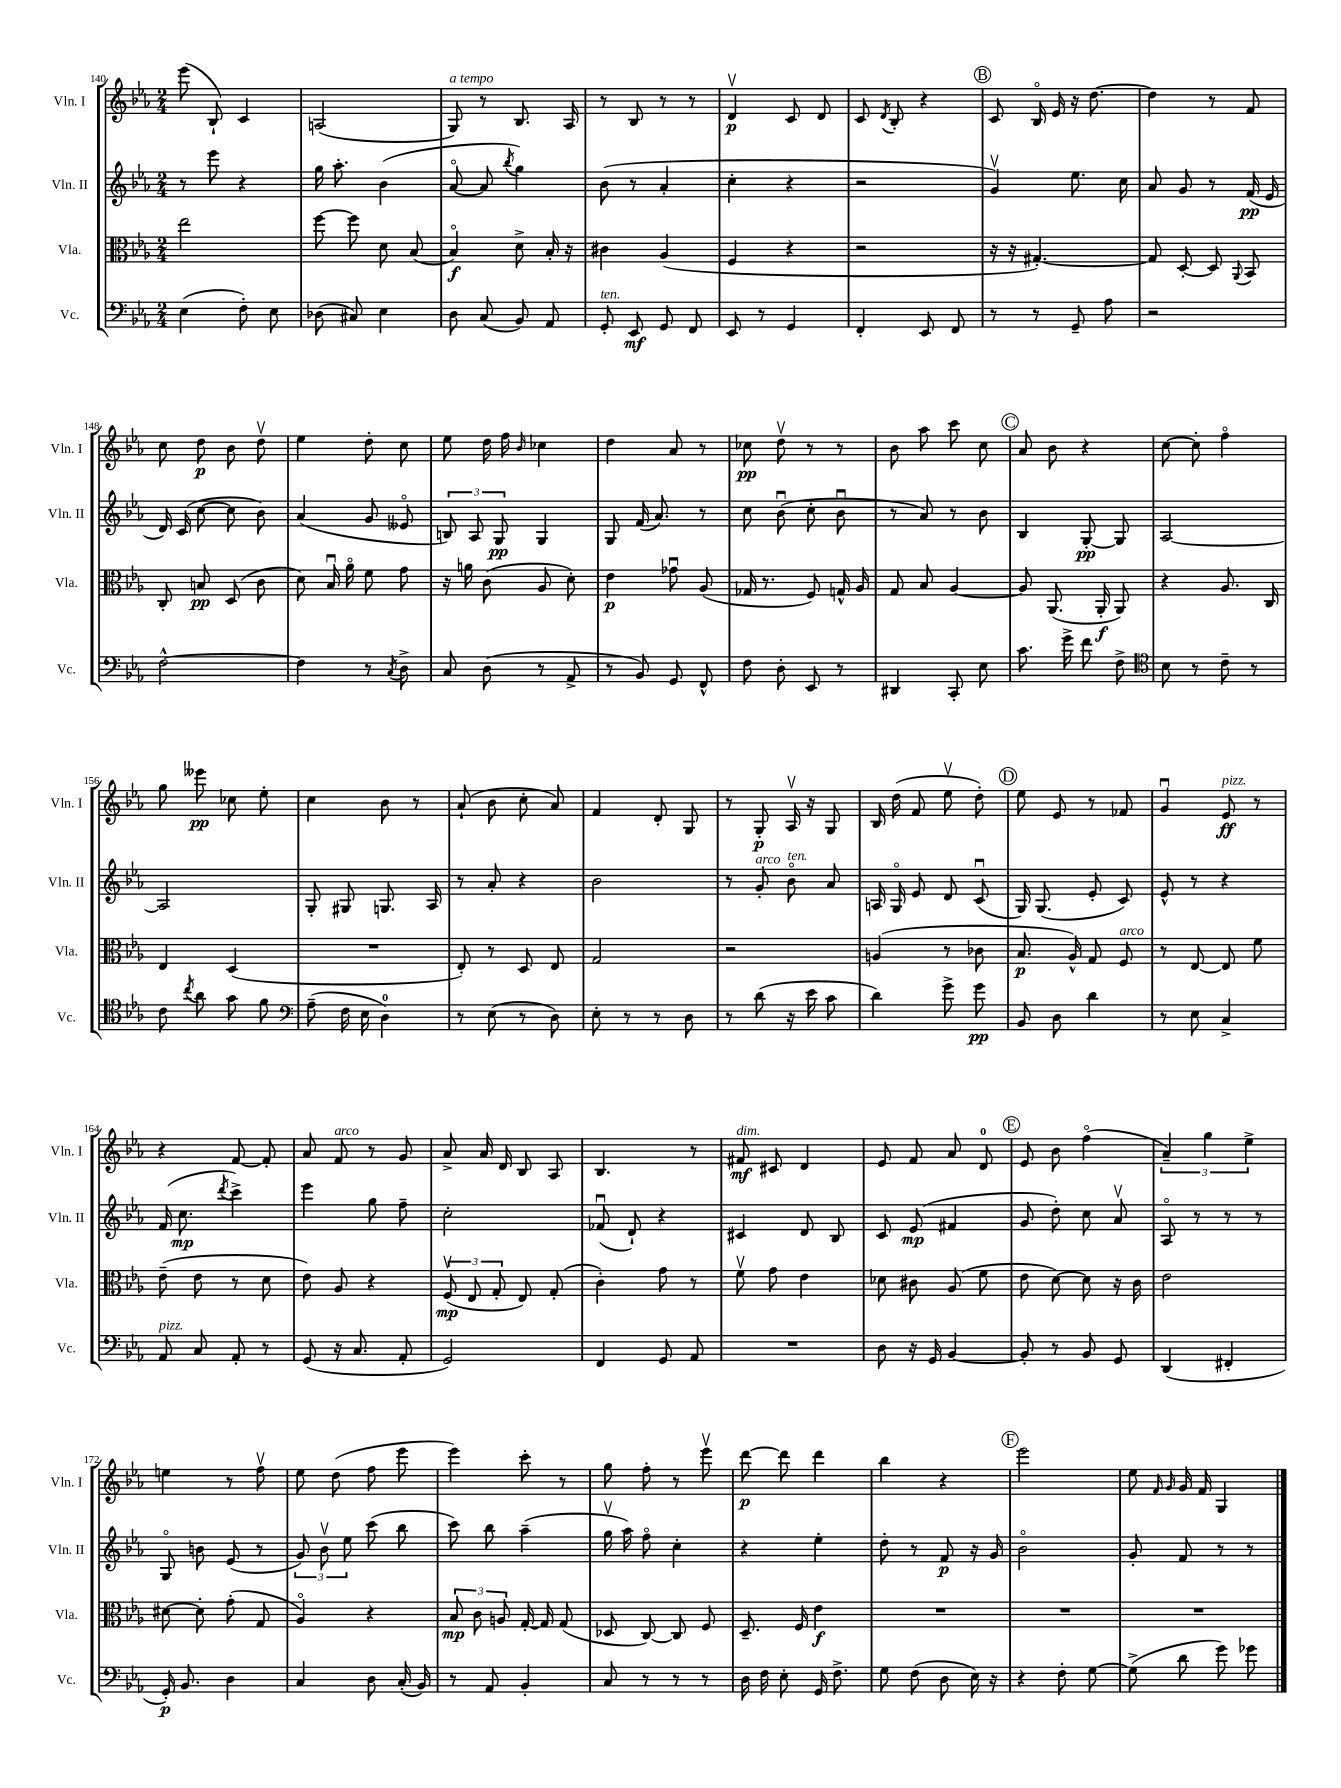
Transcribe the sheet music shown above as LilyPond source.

<<
\new StaffGroup <<
\new Staff = "s0" \with { instrumentName = "Vln. I" shortInstrumentName = "Vln. I" } {
    \clef treble \key ees \major \numericTimeSignature \time 2/4
    \autoBeamOff ees'''8( bes8-!) c'4 |
    a2( |
    g8^\markup { \italic "a tempo" }) r8 bes8. aes16 |
    r8 bes8 r8 r8 |
    d'4\upbow\p c'8 d'8 |
    c'8 \acciaccatura { d'8 } bes8-. r4 |
    \mark \markup { \circle "B" } c'8 bes16\flageolet ees'16 r16 d''8.~ |
    d''4 r8 f'8 |
    c''8 d''8\p bes'8 d''8\upbow |
    ees''4 d''8-. c''8 |
    ees''8 d''16 f''16 \grace { bes'16 } ces''4 |
    d''4 aes'8 r8 |
    ces''8\pp d''8\upbow r8 r8 |
    bes'8 aes''8 c'''8 c''8 |
    \mark \markup { \circle "C" } aes'8 bes'8 r4 |
    c''8~ c''8-. f''4\flageolet |
    g''8 eeses'''8\pp ces''8 ees''8-. |
    c''4 bes'8 r8 |
    aes'8-!( bes'8 c''8-. aes'8) |
    f'4 d'8-. g8 |
    r8 g8-.\p aes16\upbow r16 g8 |
    bes16 d''16( f'8 ees''8\upbow d''8-.) |
    \mark \markup { \circle "D" } ees''8 ees'8 r8 fes'8 |
    g'4\downbow ees'8\ff^\markup { \italic "pizz." } r8 |
    r4 f'8~ f'8-. |
    aes'8 f'8^\markup { \italic "arco" } r8 g'8 |
    aes'8-> aes'16 d'16 bes8 aes8 |
    bes4. r8 |
    fis'8\mf^\markup { \italic "dim." } cis'8 d'4 |
    ees'8 f'8 aes'8 d'8-0 |
    \mark \markup { \circle "E" } ees'8 bes'8 f''4\flageolet( |
    \tuplet 3/2 { aes'4--) g''4 ees''4-> } |
    e''4 r8 f''8\upbow |
    ees''8 d''8( f''8 ees'''8 |
    ees'''4) c'''8-. r8 |
    g''8 f''8-. r8 ees'''8\upbow |
    d'''8~\p d'''8 d'''4 |
    bes''4 r4 |
    \mark \markup { \circle "F" } ees'''2 |
    ees''8 \grace { f'16 g'16 } g'16 f'16 g4 \bar "|." |
}
\new Staff = "s1" \with { instrumentName = "Vln. II" shortInstrumentName = "Vln. II" } {
    \clef treble \key ees \major \numericTimeSignature \time 2/4
    \autoBeamOff r8 ees'''8 r4 |
    g''16 aes''8.-. bes'4( |
    aes'8~\flageolet aes'8 \acciaccatura { bes''8 } g''4) |
    bes'8( r8 aes'4-. |
    c''4-. r4 |
    r2 |
    \mark \markup { \circle "B" } g'4\upbow) ees''8. c''16 |
    aes'8 g'8 r8 f'16\pp( ees'16 |
    d'16) c'16( c''8~ c''8 bes'8) |
    aes'4( g'8 eeses'8\flageolet |
    \tuplet 3/2 { b8) aes8 g8\pp } g4 |
    g8 f'16( aes'8.) r8 |
    c''8 bes'8\downbow( c''8-. bes'8\downbow |
    r8 aes'8) r8 bes'8 |
    \mark \markup { \circle "C" } bes4 g8~-.\pp g8 |
    aes2~ |
    aes2 |
    g8-. gis8 g8. aes16 |
    r8 aes'8-. r4 |
    bes'2 |
    r8 g'8-.^\markup { \italic "arco" } bes'8\flageolet^\markup { \italic "ten." } aes'8 |
    a16 g16\flageolet ees'8 d'8 c'8\downbow( |
    \mark \markup { \circle "D" } g16) g8.( ees'8-. c'8) |
    ees'8-^ r8 r4 |
    f'16( c''8.\mp \acciaccatura { d'''8 } c'''4->) |
    ees'''4 g''8 f''8-- |
    c''2-. |
    fes'8\downbow( d'8-!) r4 |
    cis'4 d'8 bes8 |
    c'8 ees'8\mp( fis'4 |
    \mark \markup { \circle "E" } g'8 d''8-.) c''8 aes'8\upbow |
    aes8\flageolet r8 r8 r8 |
    g8\flageolet b'8 ees'8( r8 |
    \tuplet 3/2 { g'8) bes'8\upbow ees''8 } c'''8( bes''8 |
    c'''8) bes''8 aes''4--( |
    g''16\upbow aes''16) f''8\flageolet c''4-. |
    r4 ees''4-. |
    d''8-. r8 f'8\p r16 g'16 |
    \mark \markup { \circle "F" } bes'2\flageolet |
    g'8-. f'8 r8 r8 \bar "|." |
}
\new Staff = "s2" \with { instrumentName = "Vla." shortInstrumentName = "Vla." } {
    \clef alto \key ees \major \numericTimeSignature \time 2/4
    \autoBeamOff ees''2 |
    f''8~ f''8 d'8 bes8( |
    bes4\flageolet\f) d'8-> bes16-. r16 |
    cis'4 aes4( |
    f4 r4 |
    r2 |
    \mark \markup { \circle "B" } r16 r16 gis4.~-.) |
    gis8 d8~-. d8 \appoggiatura { aes,8 } bes,8 |
    c8-. b8\pp d8( c'8 |
    d'8) bes16\downbow aes'16\flageolet f'8 g'8 |
    r16 a'16 c'8( aes8 d'8-.) |
    ees'4\p ges'8\downbow aes8( |
    ges16 r8. f8) g16-^ aes16 |
    g8 bes8 aes4~ |
    \mark \markup { \circle "C" } aes8 aes,8.( aes,16-.\f aes,8) |
    r4 aes8. c16 |
    ees4 d4( |
    R2 |
    ees8-.) r8 d8 ees8 |
    g2 |
    r2 |
    a4( r8 ces'8 |
    \mark \markup { \circle "D" } bes8.\p aes16-^) g8 f8^\markup { \italic "arco" } |
    r8 ees8~ ees8 f'8 |
    ees'8--( ees'8 r8 d'8 |
    ees'8) aes8 r4 |
    \tuplet 3/2 { f8\upbow\mp( ees8 g8-. } ees8) g8-.( |
    c'4-.) g'8 r8 |
    f'8\upbow g'8 ees'4 |
    des'8 cis'8 aes8( f'8 |
    \mark \markup { \circle "E" } ees'8 d'8~) d'8 r16 c'16 |
    ees'2 |
    dis'8~ dis'8-. g'8-.( g8 |
    aes4\flageolet) r4 |
    \tuplet 3/2 { bes8\mp c'8 a8 } g16~-. g16 g8( |
    des8 c8~) c8 f8 |
    d8.-- f16 ees'4\f |
    R2 |
    \mark \markup { \circle "F" } R2 |
    R2 \bar "|." |
}
\new Staff = "s3" \with { instrumentName = "Vc." shortInstrumentName = "Vc." } {
    \clef bass \key ees \major \numericTimeSignature \time 2/4
    \autoBeamOff ees4( f8-.) ees8 |
    des8( cis8) ees4 |
    d8 c8( bes,8) aes,8 |
    g,8-.^\markup { \italic "ten." } ees,8\mf g,8 f,8 |
    ees,8 r8 g,4 |
    f,4-. ees,8 f,8 |
    \mark \markup { \circle "B" } r8 r8 g,8-- aes8 |
    r2 |
    f2~-^ |
    f4 r8 \acciaccatura { c8 } d8-> |
    c8 d8( r8 aes,8-> |
    r8 bes,8) g,8 f,8-^ |
    f8 d8-. ees,8 r8 |
    dis,4 c,8-. ees8 |
    \mark \markup { \circle "C" } c'8. g'16-> f'8 f8-> |
    \clef tenor bes8 r8 c'8-- r8 |
    c'8 \acciaccatura { c''8 } aes'8 g'8 f'8 |
    \clef bass aes8--( f16 ees16 d4-0) |
    r8 ees8( r8 d8) |
    ees8-. r8 r8 d8 |
    r8 d'8( r16 ees'16 c'8 |
    d'4) g'8-> g'8\pp |
    \mark \markup { \circle "D" } bes,8 d8 d'4 |
    r8 ees8 c4-> |
    aes,8^\markup { \italic "pizz." } c8 aes,8-. r8 |
    g,8( r16 c8. aes,8-. |
    g,2) |
    f,4 g,8 aes,8 |
    R2 |
    d8 r16 g,16 bes,4~ |
    \mark \markup { \circle "E" } bes,8-. r8 bes,8 g,8 |
    d,4( fis,4-. |
    g,16-.\p) bes,8. d4 |
    c4 d8 c16-.( bes,16) |
    r8 aes,8 bes,4-. |
    c8 r8 r8 r8 |
    d16 f16 ees8-. g,16 f8.-> |
    g8 f8( d8 ees16) r16 |
    \mark \markup { \circle "F" } r4 f8-. g8~ |
    g8->( d'8 g'8) ges'8 \bar "|." |
}
>>
>>
\layout { \context { \Score currentBarNumber = #140 } }
